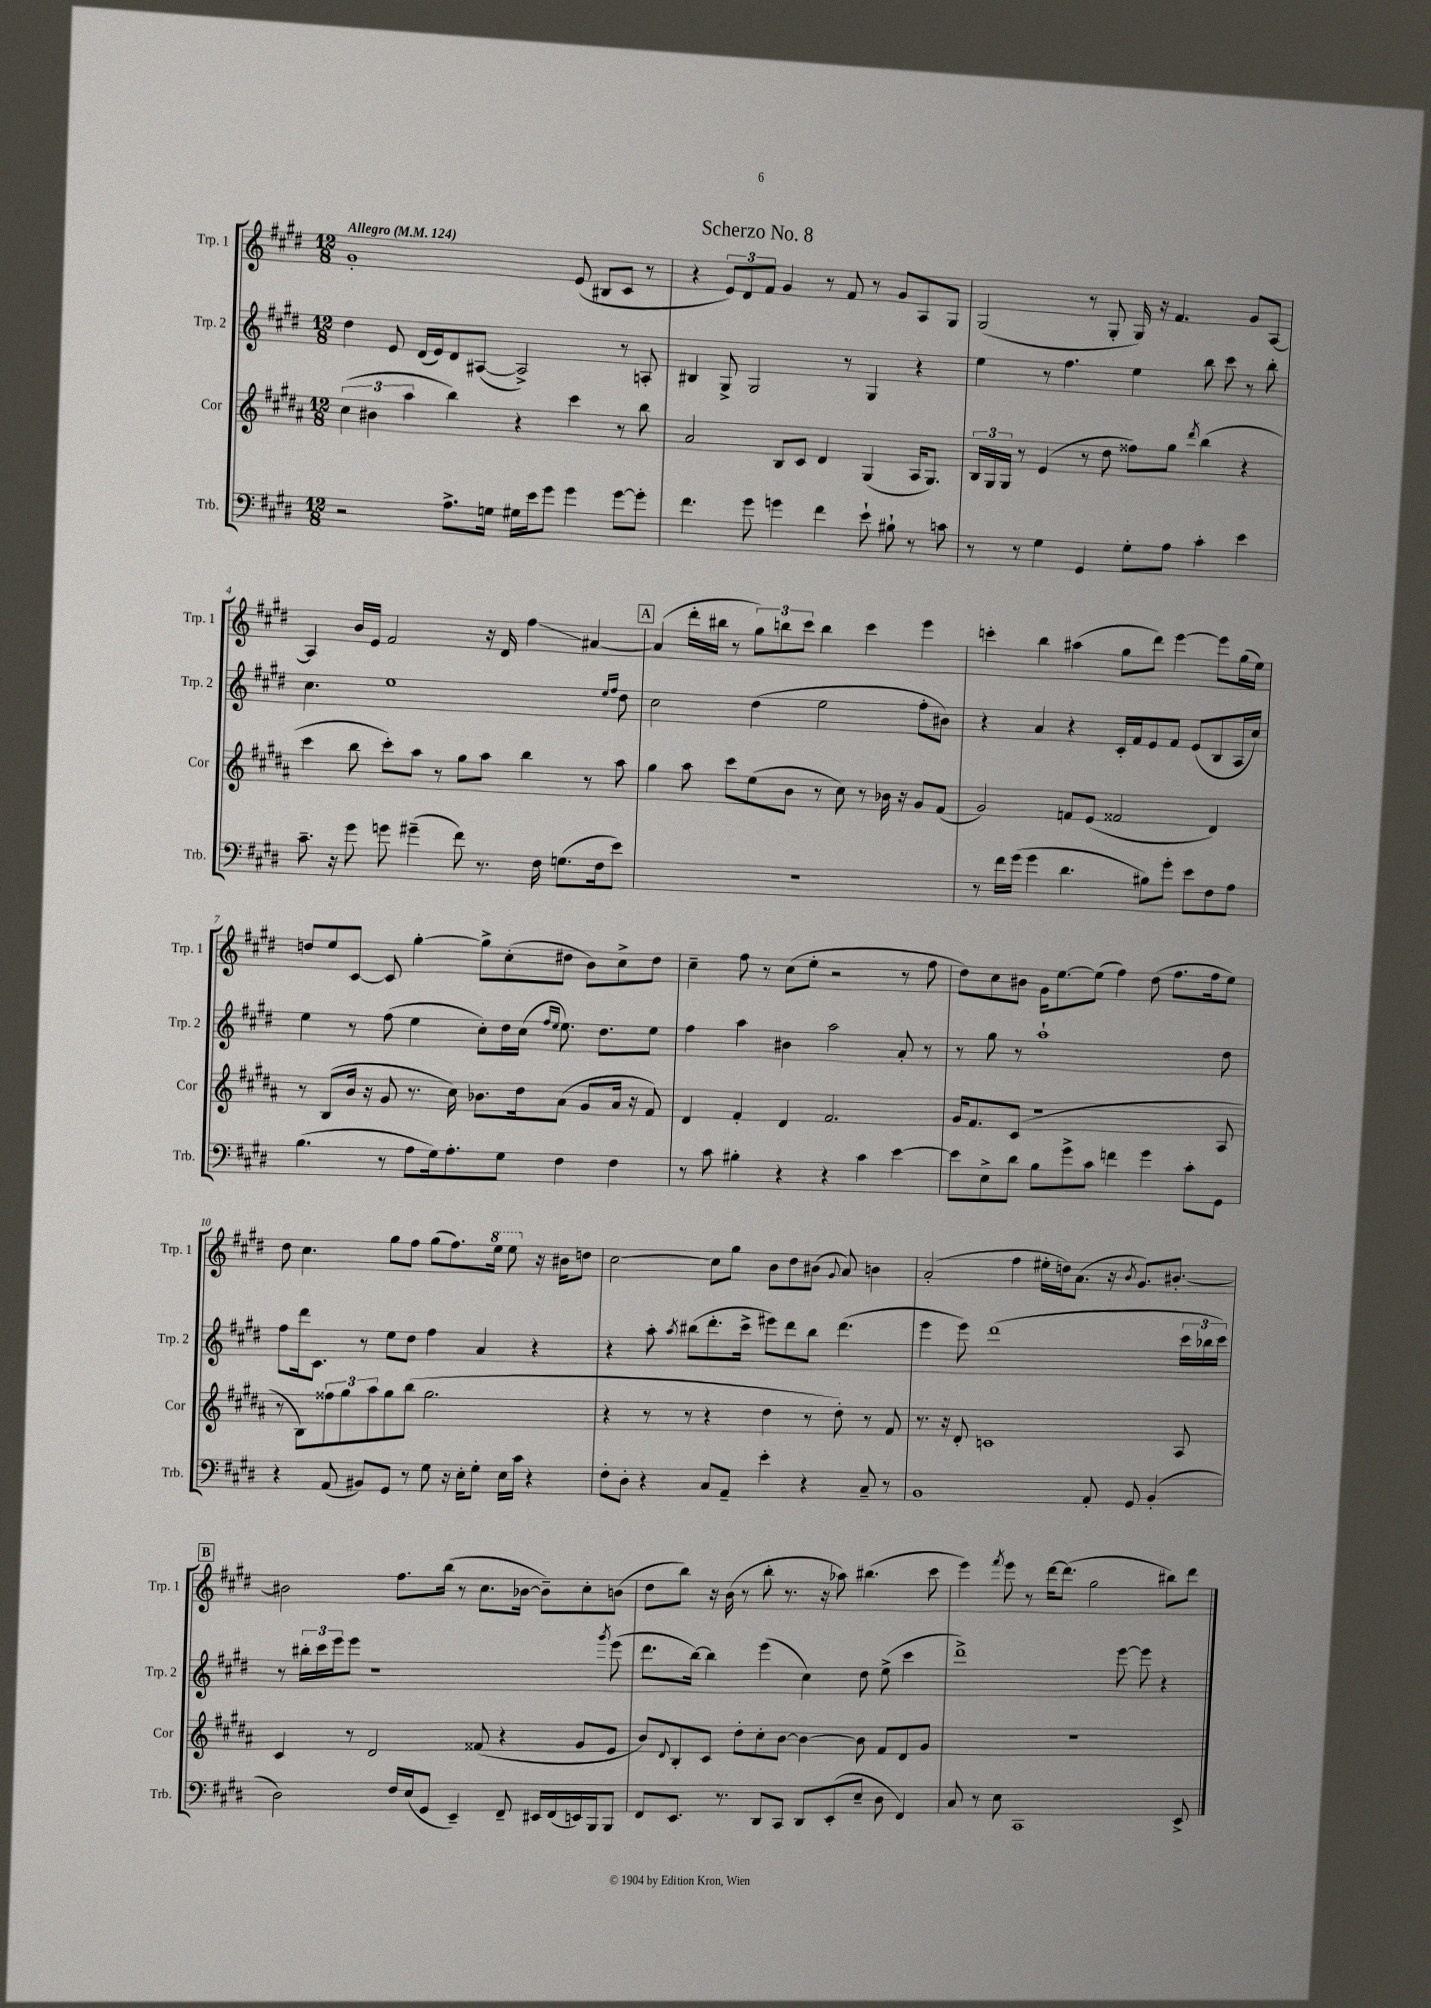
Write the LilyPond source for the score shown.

\header { title = "Scherzo No. 8" }
<<
\new StaffGroup <<
\new Staff = "s0" \with { instrumentName = "Trp. 1" shortInstrumentName = "Trp. 1" } {
    \clef treble \key e \major \numericTimeSignature \time 12/8 \tempo "Allegro" 4 = 124
    gis'1-. e'8( bis8 cis'8 r8 |
    r4 \tuplet 3/2 { e'8) dis'8 fis'8 } gis'4 r8 fis'8 r8 gis'8 a8 gis8 |
    gis2( r8 gis8-. gis16) r16 fis'4. gis'8 a8~ |
    a4 b'16 e'16 fis'2 r16 dis'16 fis''4\glissando ais'4~ |
    \mark \markup { \box "A" } ais'4( dis'''16-. bis''16 r8 \tuplet 3/2 { gis''8) b''8 cis'''8 } b''4 cis'''4 e'''4 |
    c'''4-. b''4 ais''4( gis''8 dis'''8) e'''4~ e'''8 gis''16( e''16) |
    d''8 e''8 cis'8~ cis'8 gis''4~-. gis''8-> cis''8-.( dis''8 b'8) cis''8-> dis''8 |
    cis''4-- fis''8 r8 cis''8( e''8-. r2 r8 fis''8 |
    dis''8) cis''8 bis'8 gis'16 e''8.~ e''8( fis''4) dis''8( fis''8. fis''16 e''8) |
    dis''8 cis''4. gis''8 fis''8 gis''8( fis''8.) \ottava #1 e'''16 e'''8 \ottava #0 r16 bis'16 d''8 |
    cis''2~ cis''8 gis''8 b'8 dis''8 bis'8( \appoggiatura { gis'8 } a'8) b'4 |
    a'2-.( fis''4 eis''16-. d''16) a'8.( r16 \acciaccatura { b'8 } gis'8.) bis'8.~-. |
    \mark \markup { \box "B" } bis'2 fis''8. b''16( r8 cis''8. bes'16~ bes'8--) cis''8-. b'8( |
    dis''8 b''8) r16 b'16( r8 b''8-. r8. r16 aes''8) bis''4.( cis'''8 |
    e'''4) \acciaccatura { fis'''8 } e'''8 r8 dis'''16~ dis'''8.( gis''2 bis''8) dis'''8 \bar "|." |
}
\new Staff = "s1" \with { instrumentName = "Trp. 2" shortInstrumentName = "Trp. 2" } {
    \clef treble \key e \major \numericTimeSignature \time 12/8
    dis''4 e'8 dis'16( e'16) dis'8 ais8~( ais2->) r8 a8-. |
    bis4 gis8-> gis2 r8 gis4 r4 |
    e''4 r8 fis''4. e''4 b''8 cis'''8 r8 b''8-. |
    cis''4. e''1 \grace { e''16 fis''16 } dis''8 |
    \mark \markup { \box "A" } cis''2 dis''4( e''2 fis''8-. bis'8) |
    r4 a'4 r4 cis'16-. fis'16 e'8 fis'8 e'8( b8 a16 cis''16) |
    e''4 r8 fis''8( e''4 cis''8-.) dis''16 cis''16( \grace { fis''16 e''16 } e''8.) dis''8. e''8 |
    fis''4 a''4 bis'4 a''2 a'8-. r8 |
    r8 gis''8 r8 a''1-! dis''8 |
    fis''8 dis'''16 cis'8. r8 e''8 dis''8 fis''4 a'4 r4 |
    r4 a''8-. \acciaccatura { a''8 } bis''8( dis'''8.-. cis'''16-> eis'''8) dis'''8 bis''8 dis'''4.( |
    e'''4 e'''8) dis'''1( \tuplet 3/2 { cis'''16 bes''16 cis'''16) } |
    \mark \markup { \box "B" } r8 \tuplet 3/2 { bis''16-. cis'''16 e'''16 } e'''8 r1 \acciaccatura { gis'''8 } e'''8( |
    dis'''8. b''16~) b''4 e'''4( cis''4) dis''8 e''8->( cis'''4 |
    dis'''1->) e'''8~ e'''8 r4 \bar "|." |
}
\new Staff = "s2" \with { instrumentName = "Cor" shortInstrumentName = "Cor" } {
    \clef treble \key b \major \numericTimeSignature \time 12/8
    \tuplet 3/2 { cis''4( bis'4 ais''4 } b''4) r4 cis'''4 r8 b''8 |
    ais'2 b8 cis'8 dis'4 gis4( ais16 gis8.) |
    \tuplet 3/2 { b16 gis16 gis16 } r8 e'4( r8 dis''8 fisis''8) gis''8 \acciaccatura { dis'''8 } b''4( r4 |
    cis'''4 b''8 cis'''8-.) ais''8 r8 gis''8 ais''8 b''4 r8 ais''8 |
    \mark \markup { \box "A" } gis''4 ais''8 cis'''8 e''8( b'8 r8 cis''8) r8 bes'16 r16 gis'8 fis'8( |
    gis'2) f'8 e'8( fisis'2 dis'4) |
    r8 b8( b'16 r16 gis'8 r8. cis''16) bes'8. dis''16 ais'8( gis'8 ais'16 r16 fis'8) |
    dis'4 fis'4-. dis'4 fis'2. |
    gis'16 fis'8. cis'8( r1 ais8 |
    r8 b8) \tuplet 3/2 { fisis''8 gis''8 ais''8 } gis''8 b''8( gis''2. |
    r4 r8 r8 r4 dis''4 r8 dis''8-.) r8 fis'8 |
    r8. r16 dis'8-. c'1 ais8 |
    \mark \markup { \box "B" } cis'4 r8 dis'2 fisis'8( r4 gis'8 e'8 |
    b'8) \appoggiatura { dis'8 } b8-. cis'8 dis''8-. cis''8-. b'8~ b'4~ b'8 fis'8 dis'8 gis'8 |
    R1. \bar "|." |
}
\new Staff = "s3" \with { instrumentName = "Trb." shortInstrumentName = "Trb." } {
    \clef bass \key e \major \numericTimeSignature \time 12/8
    r2 a8.-> g16 gis16 e'16 gis'8 gis'4 gis'8~ gis'8-. |
    fis'4. gis'8 g'4 fis'4 e'8-! bis8-! r8 c'8 |
    r8 r8 gis4 gis,4 gis8-. a8 cis'4-. e'4 |
    cis'8.-- r16 gis'8 g'8 gis'4--( fis'8) r8. fis16 g8.( fis16 e'8) |
    \mark \markup { \box "A" } R1. |
    r8 fis'16 gis'16( gis'4 dis'4. bis8) gis'8-. e'8 fis8 a8 |
    b4.( r8 a8 gis16) a8.-. gis8 fis4 fis4 |
    r8 cis'8 bis4-. r4 r4 cis'4 e'4~ |
    e'8 e8-> dis'8 b8 gis'8-> cis'8 f'4 gis'4 cis'8-. gis,8 |
    r4 a,8( bis,8) gis,8 r8 gis8 r16 e16-. gis8-. e16 cis'16 r4 |
    fis8-. dis8-. r4 cis8 a,8-- e'4-. r4 cis8-- r8 |
    b,1 a,8-. gis,8 b,4-.( |
    \mark \markup { \box "B" } dis2) fis16 e16( gis,8 e,4--) fis,8-- eis,16 fis,16( e,16) b,,16 b,,8 |
    fis,8 e,8. r8. dis,8 cis,8 dis,8 e,8-.( e8-- dis8 fis,4) |
    cis8 r8 e8 cis,1 e,8-> \bar "|." |
}
>>
>>
